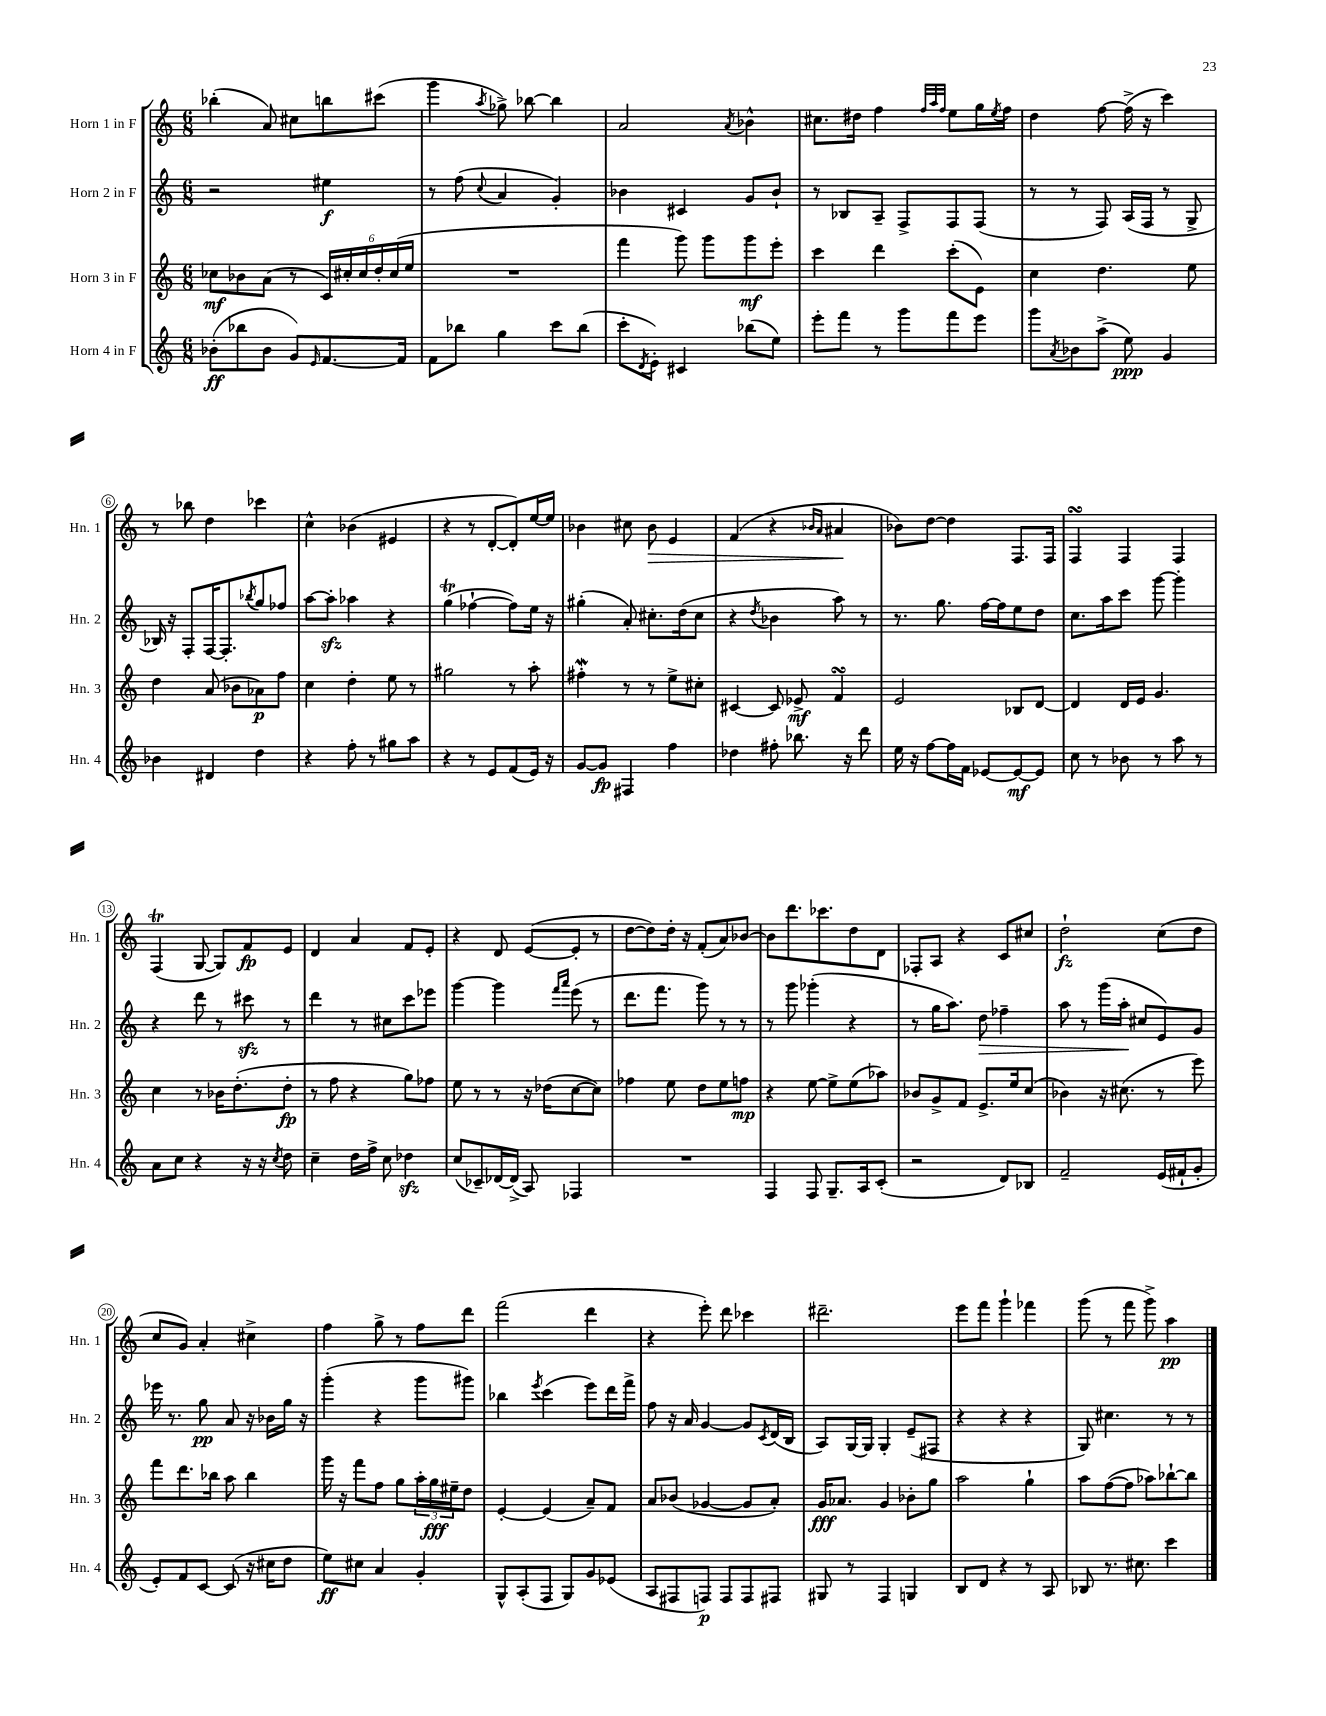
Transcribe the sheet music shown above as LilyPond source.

<<
\new StaffGroup <<
\new Staff = "s0" \with { instrumentName = "Horn 1 in F" shortInstrumentName = "Hn. 1" } {
    \clef treble \key c \major \numericTimeSignature \time 6/8
    bes''4-.( a'8) cis''8 b''8 cis'''8( |
    g'''4 \acciaccatura { a''8 } ges''8->) bes''8~ bes''4 |
    a'2 \acciaccatura { a'8 } bes'4-^ |
    cis''8. dis''16 f''4 \grace { f''32 a''32 f''32 } e''8 g''16 \acciaccatura { e''8 } f''16 |
    d''4 f''8~ f''16->( r16 c'''4) |
    r8 bes''8 d''4 ces'''4 |
    c''4-^ bes'4( eis'4 |
    r4 r8 d'8~-. d'8-.) e''16~ e''16 |
    bes'4 cis''8 bes'8\> e'4 |
    f'4( r4 \grace { bes'16 a'16 } ais'4\! |
    bes'8) d''8~ d''4 f8. f16 |
    f4\turn f4 f4 |
    f4\trill( g8~ g8) f'8\fp e'8 |
    d'4 a'4 f'8 e'8-. |
    r4 d'8 e'8~( e'8-. r8 |
    d''8~ d''8) d''16-. r16 f'8-.( a'8) bes'8~ |
    bes'8 d'''8. ces'''8. d''8 d'8 |
    fes8-. a8 r4 c'8 cis''8 |
    d''2-!\fz c''8( d''8 |
    c''8 g'8) a'4-. cis''4-> |
    f''4 g''8-> r8 f''8 d'''8 |
    f'''2( d'''4 |
    r4 e'''8-.) d'''8 ces'''4 |
    dis'''2.-- |
    e'''8 f'''8 g'''4-! fes'''4 |
    g'''8( r8 f'''8 g'''8->) a''4\pp \bar "|." |
}
\new Staff = "s1" \with { instrumentName = "Horn 2 in F" shortInstrumentName = "Hn. 2" } {
    \clef treble \key c \major \numericTimeSignature \time 6/8
    r2 eis''4\f |
    r8 f''8( \appoggiatura { c''8 } a'4 g'4-.) |
    bes'4 cis'4 g'8 bes'8-! |
    r8 bes8 a8-- f8-> f8 f8( |
    r8 r8 f8) a16( f16 r8 g8-> |
    bes16) r16 f8-. f16~ f8.-. \acciaccatura { bes''8 } g''8 fes''8 |
    a''8~ a''8-.\sfz aes''4 r4 |
    g''4\trill( fes''4~-! fes''8) e''16 r16 |
    gis''4-.( a'8-.) cis''8.-. d''16( cis''8 |
    r4 \acciaccatura { d''8 } bes'4 a''8) r8 |
    r8. g''8. f''16~ f''16 e''8 d''8 |
    c''8. a''16 c'''8 g'''8~ g'''4-. |
    r4 d'''8 r8 cis'''8\sfz r8 |
    d'''4 r8 cis''8 c'''8 ees'''8 |
    g'''4~ g'''4 \grace { f'''16 a'''16 } e'''8( r8 |
    d'''8. f'''8. g'''8) r8 r8 |
    r8 g'''8 ges'''4-.( r4 |
    r8 g''16 a''8.) d''8\> fes''4-- |
    a''8 r8 g'''16( a''16-.\! cis''8 e'8) g'8 |
    ees'''16 r8. g''8\pp a'8 r16 bes'16 g''16 r16 |
    g'''4-.( r4 g'''8 gis'''8) |
    bes''4 \acciaccatura { e'''8 } c'''4( e'''8) d'''16 f'''16-> |
    f''8 r16 a'16 g'4~ g'8 \acciaccatura { c'8 } d'16( b16 |
    a8) g16~ g16 g4-. e'8--( fis8 |
    r4 r4 r4 |
    g8) cis''4. r8 r8 \bar "|." |
}
\new Staff = "s2" \with { instrumentName = "Horn 3 in F" shortInstrumentName = "Hn. 3" } {
    \clef treble \key c \major \numericTimeSignature \time 6/8
    ces''8\mf bes'8 a'8( r8 \tuplet 6/4 { c'16) cis''16-. cis''16 d''16-. cis''16( e''16 } |
    R2. |
    f'''4 g'''8) g'''8 g'''8\mf e'''8-. |
    c'''4 d'''4 c'''8-.( e'8) |
    c''4 d''4. e''8 |
    d''4 a'8( bes'8 aes'8\p) f''8 |
    c''4 d''4-. e''8 r8 |
    gis''2 r8 a''8-. |
    fis''4-.\mordent r8 r8 e''8-> cis''8-. |
    cis'4~ cis'8 ees'8->\mf f'4\turn |
    e'2 bes8 d'8~ |
    d'4 d'16 e'16 g'4. |
    c''4 r8 bes'16 d''8.-.( d''8-.\fp |
    r8 f''8 r4 g''8) fes''8 |
    e''8 r8 r8 r16 des''16( c''8~ c''8) |
    fes''4 e''8 d''8 e''8 f''8\mp |
    r4 e''8~ e''8-> e''8( aes''8) |
    bes'8 g'8-> f'8 e'8.-> e''16 c''8( |
    bes'4) r16 cis''8.( r8 e'''8) |
    f'''8 d'''8. bes''16 a''8 bes''4 |
    g'''16 r16 f'''8 f''8 g''8 \tuplet 3/2 { a''16-. g''16\fff eis''16-- } d''8 |
    e'4~-. e'4( a'8--) f'8 |
    a'8 bes'8( ges'4~ ges'8 a'8-.) |
    g'16\fff aes'8. g'4 bes'8-. g''8 |
    a''2 g''4-! |
    a''8 f''8~( f''8 aes''8) bes''8~-! bes''8 \bar "|." |
}
\new Staff = "s3" \with { instrumentName = "Horn 4 in F" shortInstrumentName = "Hn. 4" } {
    \clef treble \key c \major \numericTimeSignature \time 6/8
    bes'8-.\ff( bes''8 bes'8 g'8) \grace { e'16 } f'8.~ f'16 |
    f'8 bes''8 g''4 c'''8 bes''8( |
    c'''8-. \acciaccatura { d'8 } e'8-.) cis'4 bes''8( e''8) |
    e'''8-. f'''8 r8 g'''8 f'''8 e'''8 |
    g'''8 \acciaccatura { a'8 } bes'8 a''8->( e''8\ppp) g'4 |
    bes'4 dis'4 d''4 |
    r4 f''8-. r8 gis''8 a''8 |
    r4 r8 e'8 f'8( e'16) r16 |
    g'8~ g'8\fp fis4 f''4 |
    des''4 fis''8-. bes''8. r16 d'''8 |
    e''16 r16 f''8~ f''16 f'16 ees'8~ ees'8~\mf ees'8 |
    c''8 r8 bes'8 r8 a''8 r8 |
    a'8 c''8 r4 r16 r16 \acciaccatura { c''8 } d''8 |
    c''4-- d''16 f''16-> c''8 des''4\sfz |
    c''8( ces'8--) des'16~ des'16->( a8) fes4 |
    R2. |
    f4 f8 g8.-- a16 c'8-.( |
    r2 d'8) bes8 |
    f'2-- e'16( fis'16-! g'8-. |
    e'8-.) f'8 c'8~ c'8( r16 cis''16 d''8 |
    e''8\ff) cis''8 a'4 g'4-. |
    g8-^ a8-.( f8 g8) g'8 ees'8( |
    a8 fis8 f8\p) f8 f8 fis8 |
    gis8 r8 f4 g4 |
    b8 d'8 r4 r8 a8 |
    bes8 r8. cis''8. c'''4 \bar "|." |
}
>>
>>
\layout { \context { \Score \override BarNumber.stencil = #(make-stencil-circler 0.1 0.3 ly:text-interface::print) } }
